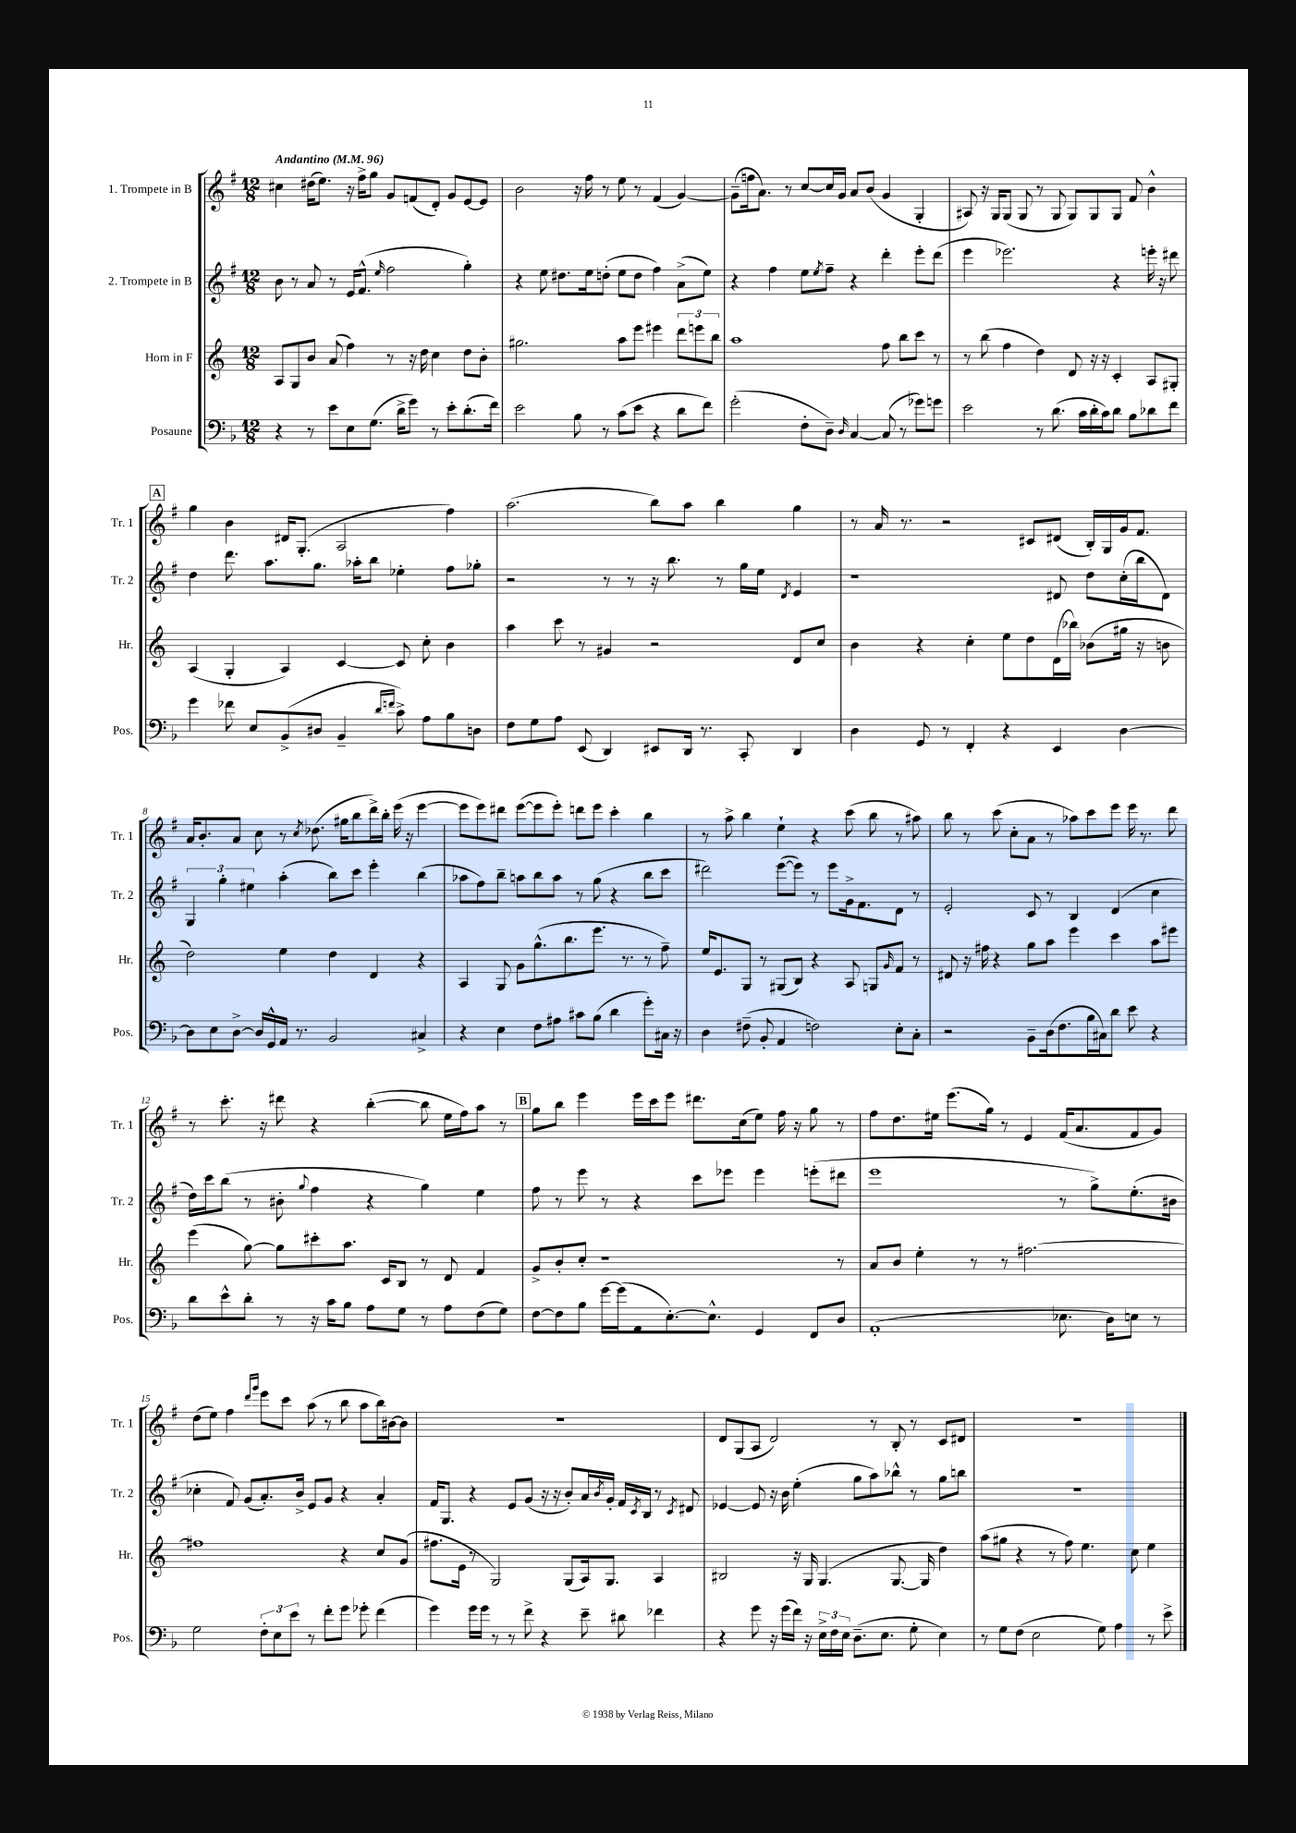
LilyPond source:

<<
\new StaffGroup <<
\new Staff = "s0" \with { instrumentName = "1. Trompete in B" shortInstrumentName = "Tr. 1" } {
    \clef treble \key g \major \numericTimeSignature \time 12/8 \tempo "Andantino" 4 = 96
    cis''4 dis''16( e''8.) r16 fis''16-> g''8 g'8 f'8( d'8-.) g'8 e'8~ e'8 |
    b'2 r16 fis''16 r8 e''8 r8 fis'4( g'4~) |
    g'8--( f''16 a'8.) r8 c''8~ c''16 g'16 a'8 b'8( g'4 g4-. |
    ais8) r16 g16 g8( g8 r8 g8 g8) g8 g8 fis'8 b'4-^ |
    \mark \markup { \box "A" } g''4 b'4 dis'16 g8.-.( a2 fis''4) |
    a''2.( b''8) a''8 b''4 g''4 |
    r8 a'16 r8. r2 cis'8 dis'8( b16-.) g16 g'16 fis'8. |
    a'16 b'8.-. a'8 c''8 r8 \acciaccatura { c''8 } des''8.( gis''16 b''8 d'''16->) b''16-. e'''16( r16 e'''4~ |
    e'''8 e'''8) dis'''8 e'''8~( e'''8 e'''8-.) d'''8 e'''8 c'''4-. b''4 |
    r8 a''8-> b''4 e''4-! r4 c'''8( b''8 r8 ais''8) |
    b''8 r8 c'''8( c''8-. a'8 r8 aes''8) c'''8 e'''8 e'''16 r8. d'''8 |
    r8 c'''8.-. r16 dis'''8 r4 b''4~-.( b''8 e''16 fis''16) a''8 r8 |
    \mark \markup { \box "B" } g''8 b''8 e'''4 e'''16 c'''16 e'''8 dis'''8. c''16( e''8) fis''16 r16 g''8 r8 |
    fis''8 d''8. eis''16 e'''8.( g''16) r8 e'4 fis'16( a'8. fis'8 g'8) |
    d''8( e''8) fis''4 \grace { d'''16 g'''16 } e'''8 c'''8 a''8( r8 b''8 a''8 b''16) bis'16~ bis'8 |
    R1. |
    d'8 g8( a8 d'2) r8 b8-. r8 c'8 dis'8 |
    R1. \bar "|." |
}
\new Staff = "s1" \with { instrumentName = "2. Trompete in B" shortInstrumentName = "Tr. 2" } {
    \clef treble \key g \major \numericTimeSignature \time 12/8
    b'8 r8 a'8 r8 e'16 fis'8.-^( \grace { e''16 } fis''2 g''4-.) |
    r4 e''8 dis''8. e''16 d''8-.( e''8 d''8 fis''4) a'8->( e''8) |
    r4 fis''4 e''8 \acciaccatura { e''8 } fis''8-- r4 d'''4-. e'''8-. d'''8( |
    e'''4 ees'''2.) r4 e'''16-. r16 dis'''8 |
    \mark \markup { \box "A" } d''4 d'''8. a''8. g''8. aes''16-. b''8 ees''4-. fis''8 ges''8-. |
    r2 r8 r8 r16 b''8. r8 g''16 e''16 \acciaccatura { d'8 } e'4 |
    r1 dis'8 d''8 c''16-.( b''16 dis'8) |
    \tuplet 3/2 { g4 g''4-. eis''4 } a''4-.( b''8) c'''8 e'''4-. b''4( |
    aes''8 fis''8) b''8-- a''8 b''8 a''8 r8 g''8( r4 b''8 c'''8 |
    dis'''2) e'''8~( e'''8) r8 e'''8 g'16-> fis'8. d'8 r8 |
    e'2-. c'8 r8 b4 d'4( c''4 |
    d''16) c'''16 b''8( r8 bis'8-. \appoggiatura { g''8 } fis''4 r4 g''4) e''4 |
    \mark \markup { \box "B" } fis''8 r8 e'''8 r8 r4 c'''8 ees'''8 ees'''4 e'''8-.( dis'''8 |
    e'''1 r8 g''8->) e''8.-.( bis'16 |
    ces''4-. fis'8) g'8( a'8.-.) b'16-> e'8 g'8 r4 a'4-. |
    fis'16 g8. r4 e'8 g'8( r16 r16 b'8-.) a'16 \acciaccatura { b'8 } g'16-. fis'16 \acciaccatura { c'8 } b16 r8 \acciaccatura { c'8 } dis'8 |
    ees'4~ ees'8 r16 b'16 e''4-.( g''8 a''8) bes''8-^ r8 g''8 b''8 |
    R1. \bar "|." |
}
\new Staff = "s2" \with { instrumentName = "Horn in F" shortInstrumentName = "Hr." } {
    \clef treble \key c \major \numericTimeSignature \time 12/8
    a8 g8 b'8 a'8( f''4) r8 r16 d''16 c''4 d''8 b'8-. |
    gis''2. a''8 e'''8 eis'''4 \tuplet 3/2 { d'''8 e'''8 b''8 } |
    a''1 f''8 b''8 c'''8 r8 |
    r8 b''8( f''4 d''4) d'8 r16 r16 c'4-. a8 gis8-. |
    \mark \markup { \box "A" } a4( g4-. a4) c'4~ c'8 c''8-. b'4 |
    a''4 c'''8 r8 gis'4 r2 d'8 c''8 |
    b'4 r4 c''4-. e''8 d''8 d'16( bes''16) bes'8( gis''16 r16 b'8 |
    d''2) e''4 d''4 d'4 r4 |
    a4 g8 g'8 g''8.-^( b''8. e'''8. r8. r8 f''8--) |
    e''16 e'8. g8 r8 gis8( b8) r4 a8 g8 \grace { g'16 } f'8 r8 |
    dis'8 r16 fis''16 r4 g''8 a''8 e'''4 c'''4 a''8 eis'''8 |
    e'''4( g''8~) g''8 cis'''8-. a''8. c'16 b8 r8 d'8 f'4 |
    \mark \markup { \box "B" } g'8-> b'8-. c''8-. r1 r8 |
    a'8 b'8 e''4-. r8 r8 fis''2.~ |
    fis''1 r4 c''8 g'8( |
    fis''8. e'16 r8 g2) g8( a16) g8. a4 |
    bis2 r16 g16 g4.( g8.~ g16 d''4) |
    a''8( gis''8 r4 r8 f''8) e''4. c''8 e''4 \bar "|." |
}
\new Staff = "s3" \with { instrumentName = "Posaune" shortInstrumentName = "Pos." } {
    \clef bass \key f \major \numericTimeSignature \time 12/8
    r4 r8 e'8 e8 g8.( d'16-> g'8) r8 e'8-. d'8.-.( f'16) |
    e'2 bes8 r8 c'8( e'8 r4 d'8 f'8) |
    g'2-.( f8-. d8--) \grace { d16 } c4~ c8( r8 ges'8) g'8 |
    e'2 r8 d'8.( c'16 d'16-. c'16) d'8 bes8 des'8 f'8 |
    \mark \markup { \box "A" } g'4 fes'8 e8 bes,8->( dis8 bes,4-- \grace { d'16 f'16 } c'8->) a8 bes8 d8 |
    f8 g8 a8 e,8( d,4) eis,8 d,16 r8. c,8-. d,4 |
    d4 g,8 r8 f,4-. r4 e,4 d4~ |
    d8 e8 d8~-> d16 g,16-^ a,16 r8. bes,2 cis4-> |
    r4 e4 f8 ais8 cis'8 bes8( d'4 g'8-.) cis16 r16 |
    d4 fis8--( bes,8-. a,4 f2) e8-. c8-. |
    r2 bes,8-- d16( f8. bes16 cis16) d'8 e'8 r4 |
    d'8 e'8-^ d'8-. r8 r16 c'16 bes8 a8 g8 r8 a8 f8( g8) |
    \mark \markup { \box "B" } f8~ f8 bes8 g'16~ g'16( a,8 e8.~-.) e8.-^ g,4 f,8 d8 |
    a,1-.( ees8. d16) e8 r8 |
    g2 \tuplet 3/2 { f8-. e8 e'8 } r8 f'8-. g'8 ges'8-. f'4( |
    g'4) g'16 g'16 r8 r8 f'8-> r4 e'8-- dis'8 fes'4 |
    r4 g'8 r16 g'16( f'16) r16 \tuplet 3/2 { e16-> f16 e16 } d8.--( e8. g8-. e4) |
    r8 g8 f8( e2 g8) a4 r8 e'8-> \bar "|." |
}
>>
>>
